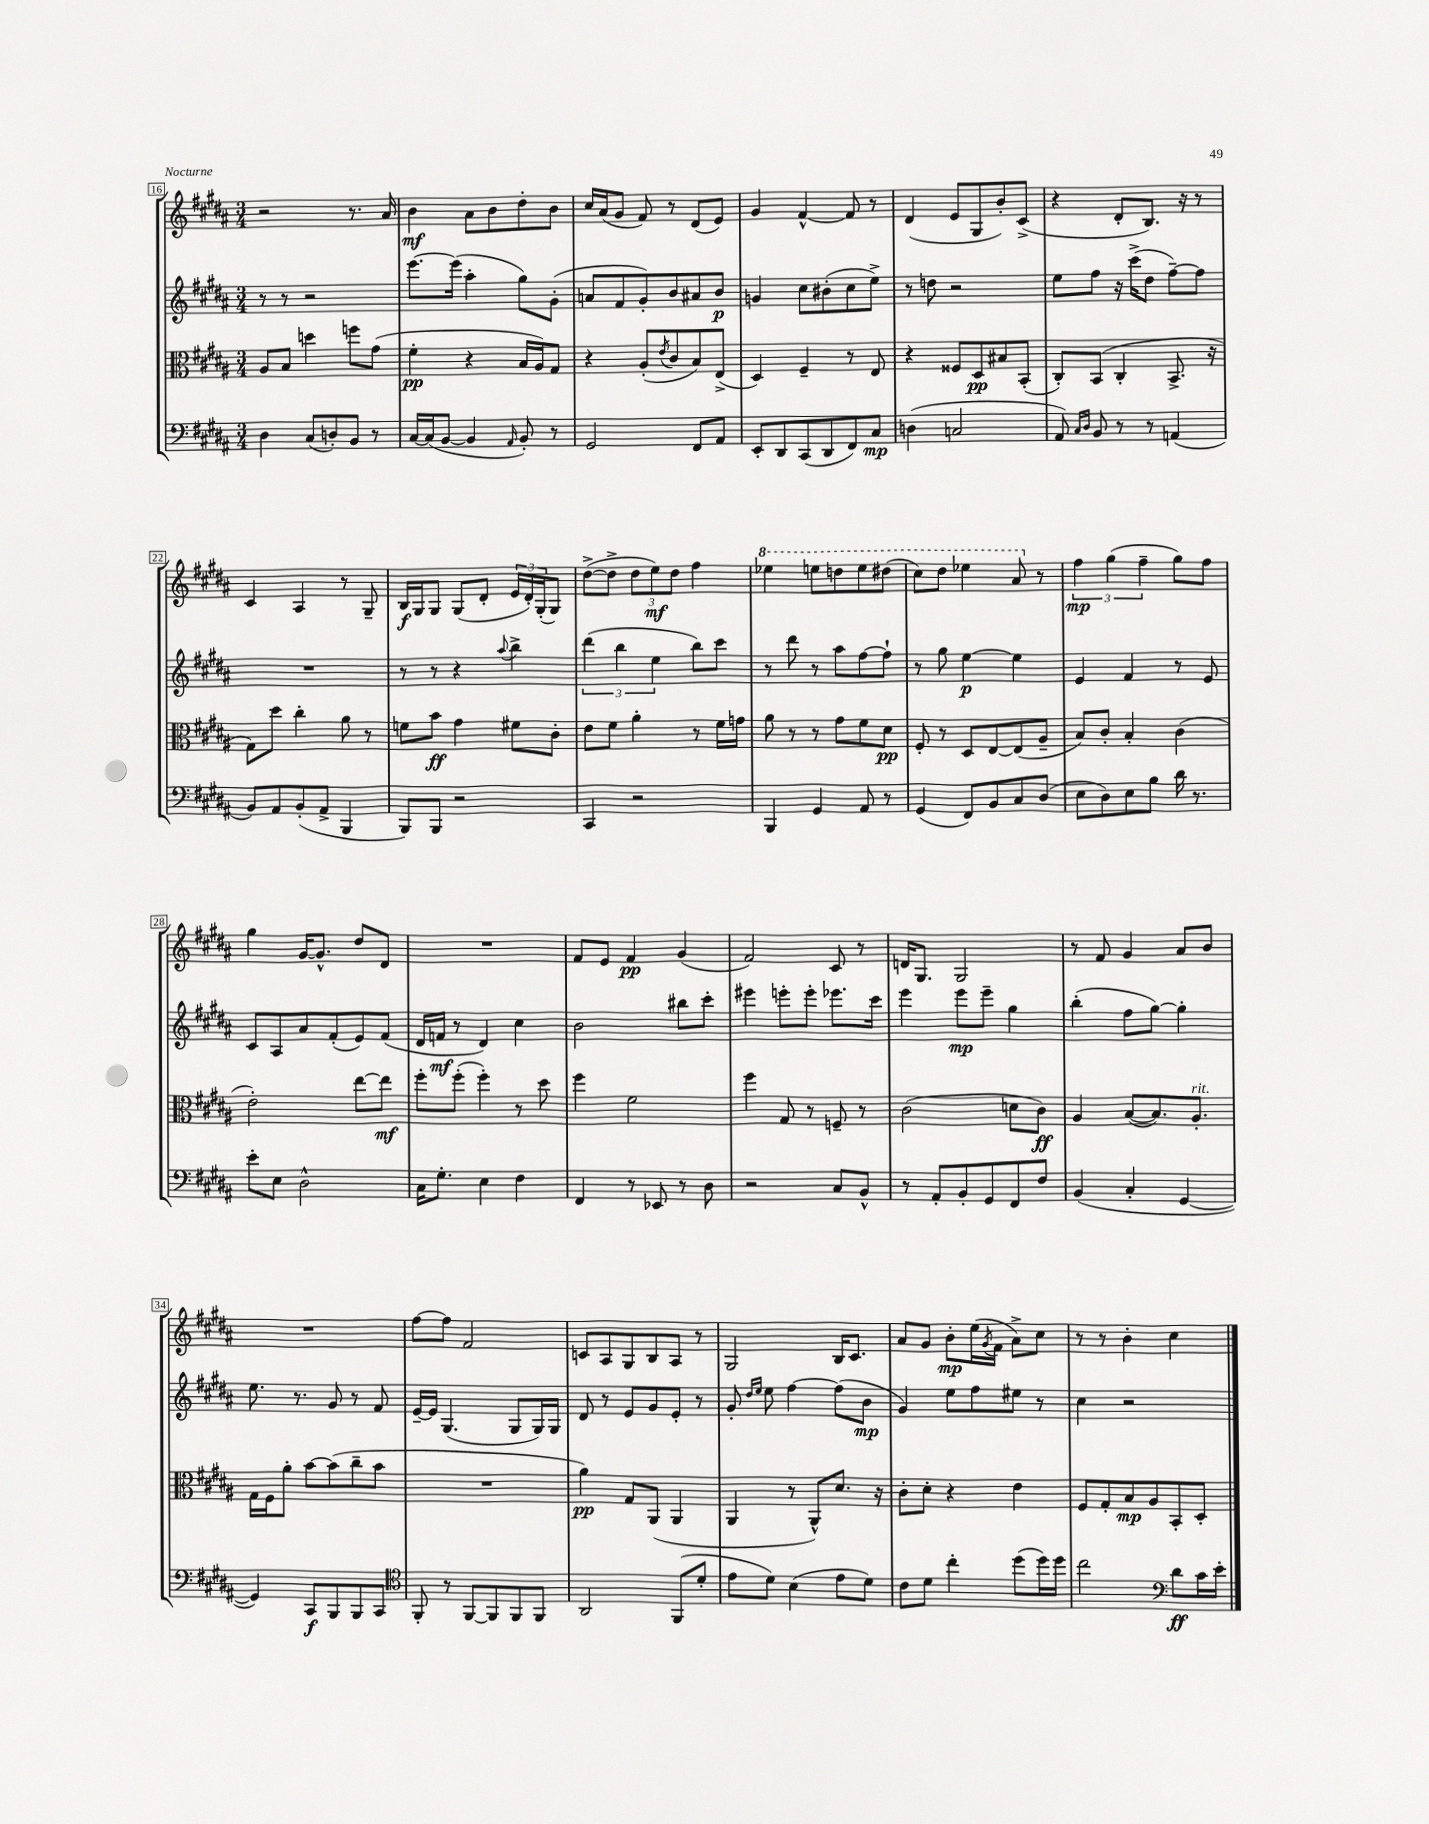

**kern	**kern	**kern	**kern
*staff4	*staff3	*staff2	*staff1
*clefF4	*clefC3	*clefG2	*clefG2
*k[f#c#g#d#a#]	*k[f#c#g#d#a#]	*k[f#c#g#d#a#]	*k[f#c#g#d#a#]
*M3/4	*M3/4	*M3/4	*M3/4
4D#	8A#	8r	2r
.	8B	8r	.
(8C#	4dd	2r	.
8D')	.	.	.
8BB	8ff	.	8.r
8r	(8g#	.	.
.	.	.	16a#
=	=	=	=
[16C#	4f#'	[8.eee	4b
(16C#]	.	.	.
[8BB	.	.	.
.	.	(16eee]	.
4BB]	4r	4aa#'	8a#
.	.	.	8b
16qqAA#	.	.	.
8BB')	16B	8gg#)	8dd#'
.	16A#)	.	.
8r	8G#	(8g#'	8b
=	=	=	=
2GG#	4r	8a	16cc#
.	.	.	(16a#
.	.	8f#	8g#
.	(8A#'	8g#')	8f#)
.	8qe	.	.
.	8c#	8b	8r
8FF#	8B)	8a#	(8d#
8AA#	(8E^	8b	8e)
=	=	=	=
8EE'	4D#)	4g	4g#
8DD#	.	.	.
(8CC#	4F#~	8cc#	[4f#^^
8DD#	.	(8b#'	.
8FF#)	8r	8cc#	8f#]
8C#	8E	8ee^)	8r
=	=	=	=
(4D	4r	8r	(4d#
.	.	8dd	.
2C	8F##	2r	8e
.	8D#	.	8G#
.	8B#	.	8b')
.	(8BB'	.	(8c#^
=	=	=	=
8AA#)	8C#')	8ee	4r
16qqC#	.	.	.
16qqD#	.	.	.
8BB	(8BB	8ff#	.
8r	4C#'	16r	8d#'
.	.	(16ccc#^	.
8r	.	8dd#	8.B)
(4AA	8.BB^	[8ff#~)	.
.	.	.	16r
.	.	8ff#]	8r
.	16r	.	.
=	=	=	=
8BB)	8G#)	2.r	4c#
8AA#	8dd#	.	.
(8BB'	4cc#'	.	4A#
8AA#^	.	.	.
4BBB	8a#	.	8r
.	8r	.	8G#~
=	=	=	=
8BBB)	8f	8r	16B
.	.	.	16G#
8BBB	8b	8r	8G#
2r	4g#	4r	(8G#
.	.	.	8d#'
.	.	8qqaa#	.
.	8f#	4bb^	24e
.	.	.	24d#')
.	.	.	(24G#'
.	8c#'	.	8G#)
=	=	=	=
4CC#	8e	(6ddd#	([8dd#^
.	8f#	.	8dd#^]
.	.	6bb	.
2r	4a#'	.	12dd#
.	.	6ee	12ee)
.	.	.	12dd#
.	8r	8bb)	4ff#
.	16f#	8ccc#	.
.	16g	.	.
=	=	=	=
4BBB	8a#	8r	4eee-
.	8r	8ddd#	.
4GG#	8r	8r	8eee
.	8g#	8aa#	8ddd
8AA#	8f#	[8ff#	8eee
8r	8d#	8ff#`]	(8ddd#
=	=	=	=
(4GG#	8F#'	8r	8ccc#)
.	8r	8gg#	8ddd#
8FF#)	8D#	[4ee	4eee-
8BB	[8E	.	.
8C#	(8E]	4ee]	8aa#
(8D#	8A#~	.	8r
=	=	=	=
8E	8B)	4e	6ff#
8D#)	8c#'	.	.
.	.	.	(6gg#
8E	4B'	4f#	.
.	.	.	6ff#~
8B	.	.	.
16d#	(4c#	8r	8gg#)
8.r	.	.	.
.	.	8e	8ff#
=	=	=	=
8e'	2e')	8c#	4gg#
8E	.	8A#	.
2D#^^	.	8a#	[16g#
.	.	.	8.g#^^]
.	.	(8f#'	.
.	[8ee	8e)	8dd#
.	8ee]	(8f#	8d#
=	=	=	=
16C#	8ff#'	16d#	2.r
8.G#'	.	16f	.
.	(8ff#'	8r	.
4E	4ff#')	4d#)	.
4F#	8r	4cc#	.
.	8dd#	.	.
=	=	=	=
4FF#	4ff#	2b	8f#
.	.	.	8e
8r	2f#	.	4f#
8EE-	.	.	.
8r	.	8bb#	(4g#
8D#	.	8ccc#'	.
=	=	=	=
2r	4ff#	4eee#	2f#)
.	8G#	8eee'	.
.	8r	8eee'	.
8C#	8F~	8.eee-	8c#
8BB^^	8r	.	8r
.	.	16ccc#	.
=	=	=	=
8r	(2c#	4eee	16d
.	.	.	8.G#
8AA#'	.	.	.
8BB'	.	8eee	2G#
8GG#	.	8eee~	.
8FF#	8d	4gg#	.
8F#	8c#)	.	.
=	=	=	=
(4BB	4A#	(4bb'	8r
.	.	.	8f#
4C#'	([8B	8ff#	4g#
.	8.B])	[8gg#)	.
[4GG#	.	4gg#']	8a#
.	8.A#'	.	.
.	.	.	8b
=	=	=	=
4GG#])	16G#	8.ee	2.r
.	16F#	.	.
.	8a#'	.	.
.	.	8.r	.
8CC#	[8b	.	.
8BBB	(8b]	8g#	.
8BBB	8cc#~	8r	.
8CC#	8b	8f#	.
=	=	=	=
*clefC4	*	*	*
8FF#'	2.r	[16e~	[8ff#
.	.	16e]	.
8r	.	(4.G#	8ff#]
[8FF#	.	.	2f#
8FF#]	.	.	.
8FF#	.	8G#	.
8FF#	.	16G#)	.
.	.	16G#	.
=	=	=	=
2AA#	4a#)	8d#	8c
.	.	8r	8A#
.	8G#	8e	8G#
.	(8AA#	8g#	8B
(8FF#	4AA#	8e'	8A#
8d#'	.	8r	8r
=	=	=	=
8e	4AA#	8g#'	2G#
.	.	16qqdd#	.
.	.	16qqee	.
8d#)	.	8ee	.
(4B	8r	[4ff#	.
.	8AA#^^)	.	.
8e	8.d#	(8ff#]	16B
.	.	.	8.c#
8d#)	.	8b	.
.	16r	.	.
=	=	=	=
8c#	8c#'	4g#)	8a#
8d#	8d#'	.	8g#
4cc#'	4r	8ee	8b'
.	.	8ff#	(16ee
.	.	.	8qg#
.	.	.	16f#
(8dd#	4e	8ee#	8a#^)
16dd#)	.	8r	8cc#
16dd#	.	.	.
=	=	=	=
2cc#	8F#	4cc#	8r
.	8G#'	.	8r
.	8B	2r	4b'
.	8A#	.	.
*clefF4	*	*	*
8d#	8BB'	.	4cc#
16c#	8D#'	.	.
16e'	.	.	.
==	==	==	==
*-	*-	*-	*-
